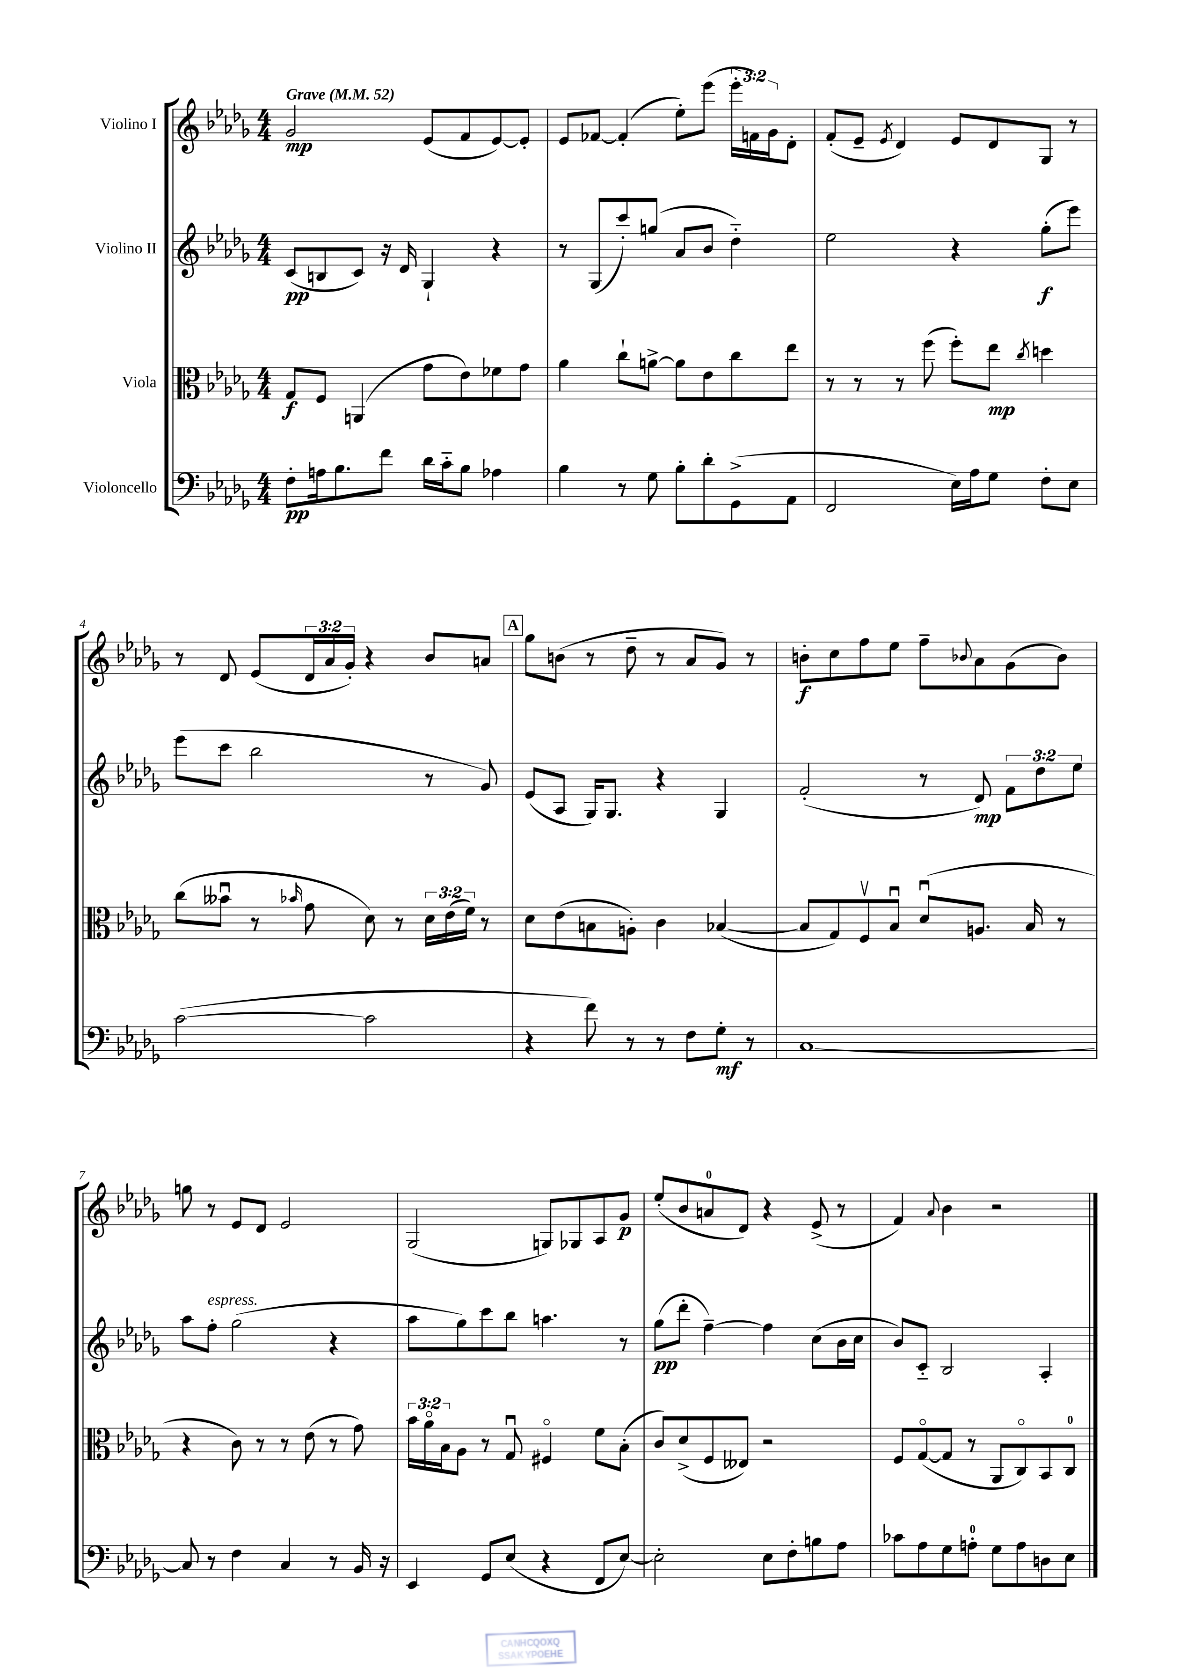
<<
\new StaffGroup <<
\new Staff = "s0" \with { instrumentName = "Violino I" } {
    \clef treble \key des \major \numericTimeSignature \time 4/4 \override Staff.TupletNumber.text = #tuplet-number::calc-fraction-text \tempo "Grave" 4 = 52
    ges'2\mp ees'8( f'8 ees'8~) ees'8-. |
    ees'8 fes'8~ fes'4-.( ees''8-.) ees'''8( \tuplet 3/2 { ees'''16-. f'16) ges'16 } des'8-. |
    f'8-.( ees'8-- \acciaccatura { ees'8 } des'4) ees'8 des'8 ges8 r8 |
    r8 des'8 ees'8( \tuplet 3/2 { des'16 aes'16 ges'16-.) } r4 bes'8 a'8 |
    \mark \markup { \box "A" } ges''8 b'8( r8 des''8-- r8 aes'8 ges'8) r8 |
    b'8-.\f c''8 f''8 ees''8 f''8-- \appoggiatura { bes'8 } aes'8 ges'8( bes'8) |
    g''8 r8 ees'8 des'8 ees'2 |
    ges2( g8) ges8 aes8 ges'8\p |
    ees''8-.( bes'8 a'8-0 des'8) r4 ees'8->( r8 |
    f'4) \appoggiatura { aes'8 } bes'4 r2 \bar "|." |
}
\new Staff = "s1" \with { instrumentName = "Violino II" } {
    \clef treble \key des \major \numericTimeSignature \time 4/4 \override Staff.TupletNumber.text = #tuplet-number::calc-fraction-text
    c'8\pp( b8 c'8) r16 des'16 ges4-! r4 |
    r8 ges8( c'''8-.) g''8( aes'8 bes'8 des''4-_) |
    ees''2 r4 ges''8-.\f( ees'''8) |
    ees'''8( c'''8 bes''2 r8 ges'8) |
    \mark \markup { \box "A" } ees'8( aes8 ges16) ges8. r4 ges4 |
    f'2-.( r8 des'8\mp) \tuplet 3/2 { f'8 des''8 ees''8 } |
    aes''8 f''8-.^\markup { \italic "espress." } ges''2( r4 |
    aes''8 ges''8) c'''8 bes''8 a''4. r8 |
    ges''8\pp( des'''8-. f''4~--) f''4 c''8( bes'16 c''16 |
    bes'8) c'8-_ bes2 aes4-. \bar "|." |
}
\new Staff = "s2" \with { instrumentName = "Viola" } {
    \clef alto \key des \major \numericTimeSignature \time 4/4 \override Staff.TupletNumber.text = #tuplet-number::calc-fraction-text
    ges8\f f8 a,4( ges'8 ees'8) fes'8 ges'8 |
    aes'4 c''8-! a'8~-> a'8 ees'8 c''8 ees''8 |
    r8 r8 r8 f''8( f''8-.) ees''8\mp \acciaccatura { c''8 } d''4 |
    c''8( beses'8\downbow r8 \grace { bes'16 } ges'8 des'8) r8 \tuplet 3/2 { des'16 ees'16( f'16) } r8 |
    \mark \markup { \box "A" } des'8 ees'8( b8 a8-.) c'4 bes4~( |
    bes8 ges8) f8\upbow bes8\downbow des'8\downbow( a8. bes16 r8 |
    r4 c'8) r8 r8 ees'8( r8 ges'8) |
    \tuplet 3/2 { bes'16 aes'16\flageolet bes16 } aes8 r8 ges8\downbow fis4\flageolet f'8 bes8-.( |
    c'8) des'8->( f8 eeses8) r2 |
    f8 ges8~\flageolet( ges8 r8 aes,8 c8\flageolet) bes,8 c8-0 \bar "|." |
}
\new Staff = "s3" \with { instrumentName = "Violoncello" } {
    \clef bass \key des \major \numericTimeSignature \time 4/4
    f8-.\pp a16 bes8. f'8 des'16 c'16-_ bes8 aes4 |
    bes4 r8 ges8 bes8-. des'8-. ges,8->( aes,8 |
    f,2 ees16) aes16 ges8 f8-. ees8 |
    c'2~( c'2 |
    \mark \markup { \box "A" } r4 f'8) r8 r8 f8 ges8-.\mf r8 |
    c1~ |
    c8 r8 f4 c4 r8 bes,16 r16 |
    ees,4 ges,8 ees8( r4 f,8 ees8~) |
    ees2-. ees8 f8-. b8 aes8 |
    ces'8 aes8 ges8 a8-0-. ges8 a8 d8 ees8 \bar "|." |
}
>>
>>
